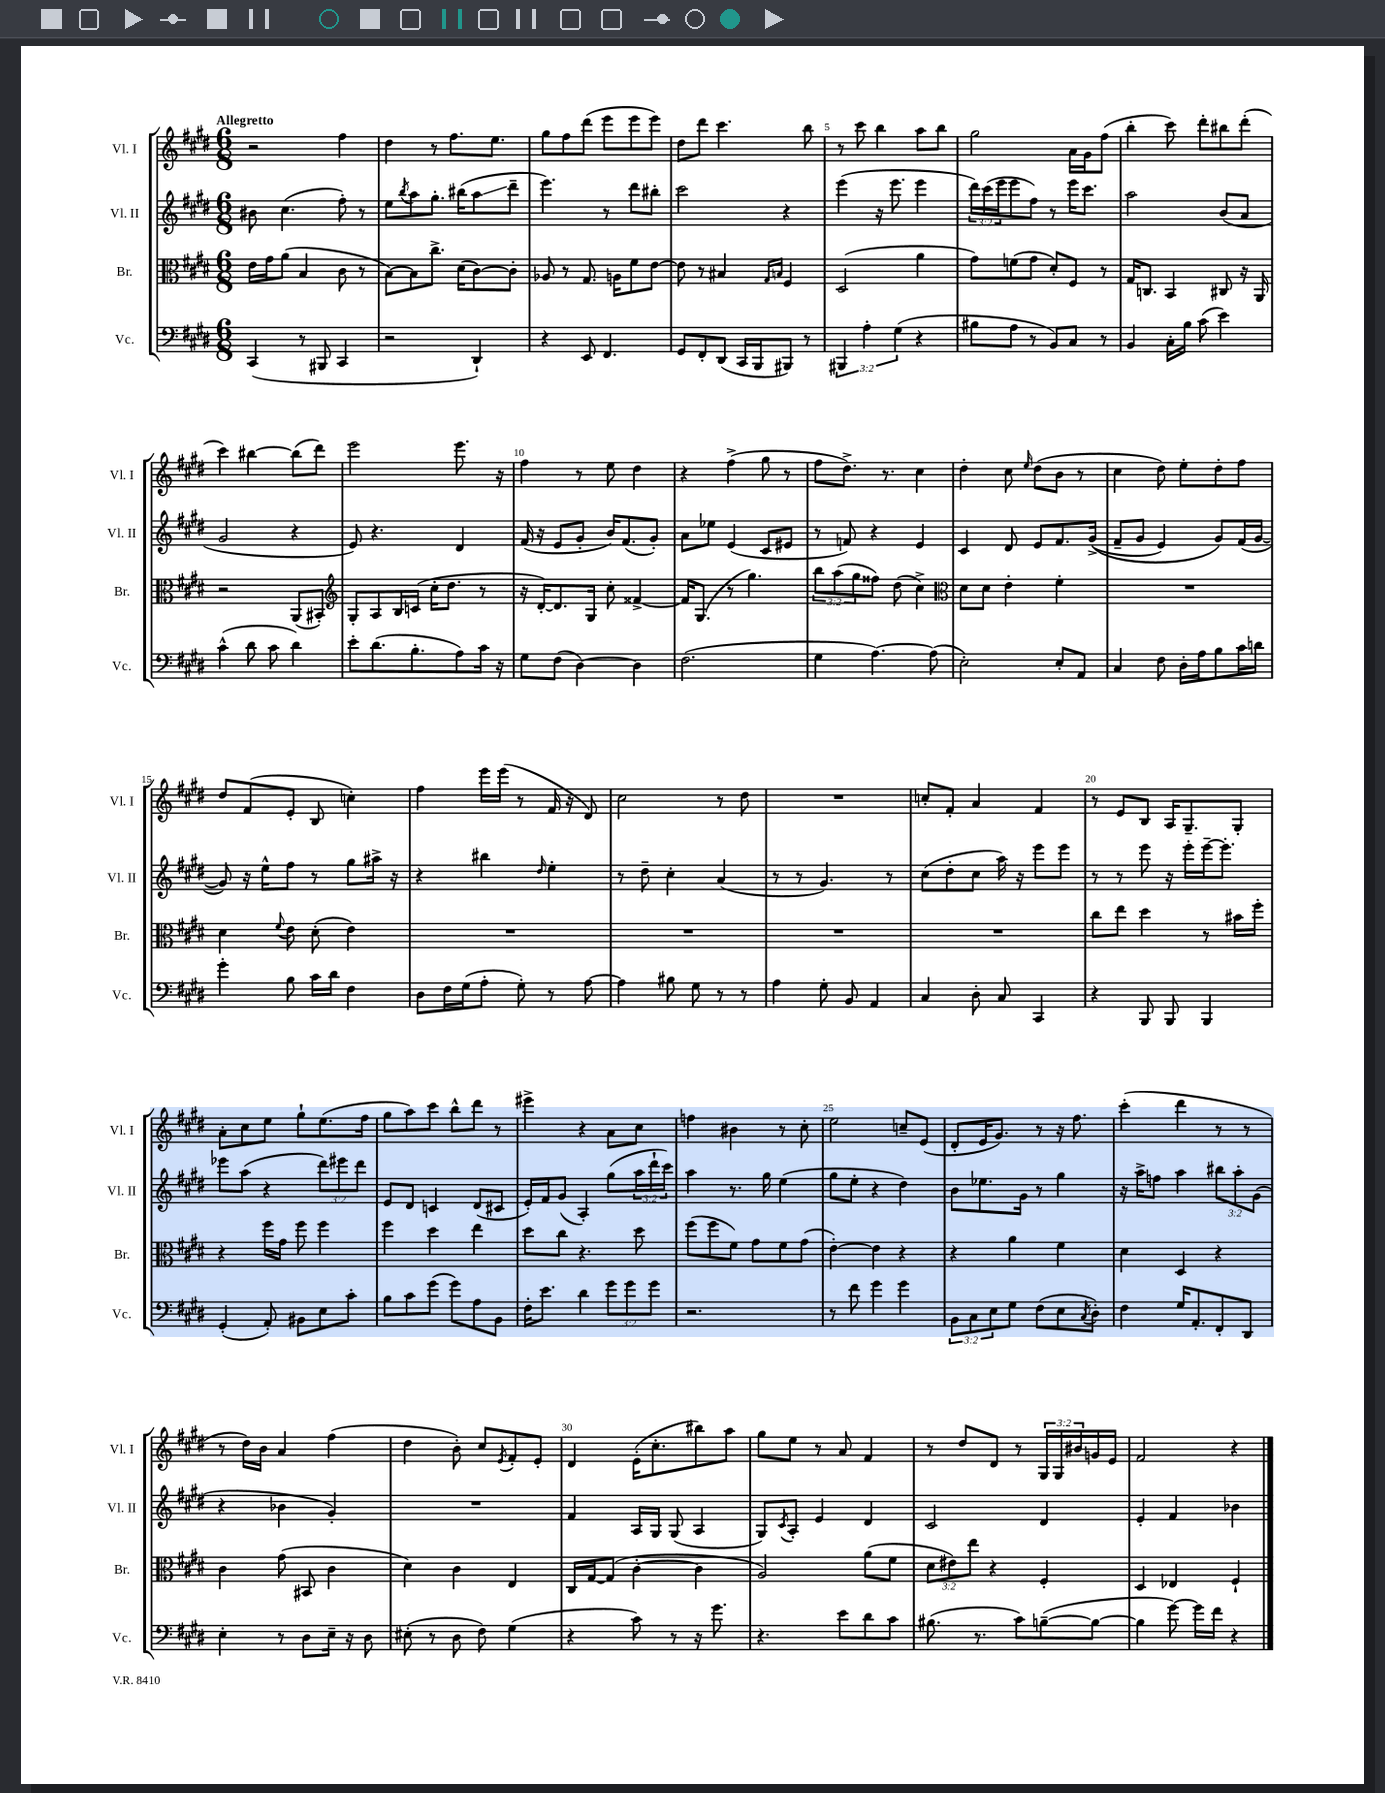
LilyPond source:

<<
\new StaffGroup <<
\new Staff = "s0" \with { instrumentName = "Vl. I" shortInstrumentName = "Vl. I" } {
    \clef treble \key e \major \numericTimeSignature \time 6/8 \override Staff.TupletNumber.text = #tuplet-number::calc-fraction-text \tempo "Allegretto"
    r2 fis''4 |
    dis''4 r8 fis''8. e''8. |
    gis''8 fis''8 dis'''8( e'''8 e'''8 e'''8) |
    dis''8 dis'''8 cis'''4. b''8 |
    r8 cis'''8 b''4 a''8 b''8 |
    gis''2 a'16 gis'16 fis''8( |
    b''4-. cis'''8) dis'''8-. bis''8 dis'''8-.( |
    cis'''4) bis''4~ bis''8( dis'''8) |
    e'''2 e'''8. r16 |
    fis''4 r8 e''8 dis''4 |
    r4 fis''4->( gis''8 r8 |
    fis''8 dis''8.->) r8. cis''4 |
    dis''4-. cis''8 \grace { e''16 } dis''8( b'8 r8 |
    cis''4 dis''8) e''8-. dis''8-. fis''8 |
    dis''8 fis'8( e'8-. b8 c''4-.) |
    fis''4 e'''16 e'''16( r8 fis'16 r16 dis'8) |
    cis''2 r8 dis''8 |
    R2. |
    c''8-. fis'8-. a'4 fis'4 |
    r8 e'8 b8 a16 gis8.-- gis8-. |
    a'8-. cis''8 e''8 gis''8-! e''8.( fis''16 |
    gis''8 a''8) cis'''8 b''8-^ dis'''8 r8 |
    eis'''4-> r4 a'8 cis''8 |
    f''4 bis'4 r8 cis''8-. |
    e''2 c''8-- e'8( |
    dis'8-. e'16 gis'8.) r8 r16 fis''8. |
    cis'''4-.( dis'''4 r8 r8 |
    r8 dis''16) b'16 a'4 fis''4( |
    dis''4 b'8-.) cis''8 \acciaccatura { e'8 } fis'8-. e'8-. |
    dis'4 e'16-.( cis''8.-. bis''8) a''8 |
    gis''8 e''8 r8 a'8 fis'4 |
    r8 dis''8 dis'8 r8 \tuplet 3/2 { gis16 gis16 bis'16 } g'16 e'16 |
    fis'2 r4 \bar "|." |
}
\new Staff = "s1" \with { instrumentName = "Vl. II" shortInstrumentName = "Vl. II" } {
    \clef treble \key e \major \numericTimeSignature \time 6/8 \override Staff.TupletNumber.text = #tuplet-number::calc-fraction-text
    bis'8 cis''4.( fis''8-.) r8 |
    e''8 \acciaccatura { b''8 } a''8 gis''8.-. bis''16( a''8\glissando dis'''8-- |
    e'''4.) r8 dis'''8 bis''8-. |
    cis'''2 r4 |
    e'''4( r16 e'''8. e'''4 |
    \tuplet 3/2 { dis'''16) cis'''16( e'''16 } e'''8 fis''8) r8 e'''16 cis'''8. |
    a''2 b'8( a'8 |
    gis'2 r4 |
    e'8) r4. dis'4 |
    fis'16( r16 e'8 gis'8-. b'16) fis'8.( gis'8-.) |
    a'8 ees''8 e'4( cis'8 eis'8 |
    r8 f'8) r4 e'4 |
    cis'4 dis'8 e'8 fis'8. gis'16->(\( |
    fis'8-- gis'8 e'4) gis'8\) fis'16( gis'16~ |
    gis'8) r16 e''16-^ fis''8 r8 gis''8 ais''16-> r16 |
    r4 bis''4 \grace { dis''16 } e''4-. |
    r8 dis''8-- cis''4-. a'4( |
    r8 r8 gis'4.) r8 |
    cis''8( dis''8-. cis''8 a''16) r16 e'''8 e'''8 |
    r8 r8 e'''8 r16 e'''16-. e'''16~-- e'''8.-. |
    ees'''8 a''8( r4 \tuplet 3/2 { dis'''8) eis'''8 dis'''8 } |
    e'8 dis'8 c'4 dis'8( cis'8 |
    e'16-.) fis'16 gis'8( a4-.) gis''8( \tuplet 3/2 { a''16 dis'''16-! cis'''16) } |
    a''4 r8. gis''16 e''4( |
    gis''8 e''8-. r4 dis''4) |
    b'8 ees''8. gis'16 r8 gis''4 |
    r16 a''16-> f''8 a''4 \tuplet 3/2 { bis''8 a''8-. gis'8( } |
    r4 bes'4 gis'4-.) |
    R2. |
    fis'4 a16 gis16 gis8( a4 |
    gis8) \acciaccatura { cis'8 } a8-. e'4 dis'4 |
    cis'2 dis'4 |
    e'4-. fis'4 bes'4 \bar "|." |
}
\new Staff = "s2" \with { instrumentName = "Br." shortInstrumentName = "Br." } {
    \clef alto \key e \major \numericTimeSignature \time 6/8 \override Staff.TupletNumber.text = #tuplet-number::calc-fraction-text
    e'16 gis'16 a'8( b4 cis'8 r8 |
    b8~) b8 cis''8.-> dis'16( cis'8~) cis'8-. |
    aes8 r8 gis8. a16 fis'8 e'8~ |
    e'8 r8 bis4 \grace { gis16 b16 } fis4 |
    dis2( a'4 |
    gis'8) f'8( gis'8 dis'8-.) fis8 r8 |
    gis16 c8. b,4 cis8 r16 a,16 |
    r2 a,8( bis,8-.) |
    \clef treble gis8-. a8 b16 c'16( cis''16-. dis''8. r8 |
    r16 dis'16~-.) dis'8. gis16 cis''8-. fisis'4~-> |
    fisis'16 gis8.( r8 gis''4.) |
    \tuplet 3/2 { b''8 a''8( gis''8 } fisis''8) dis''8( cis''4->) |
    \clef alto dis'8 dis'8 e'4-. fis'4-. |
    R2. |
    dis'4 \appoggiatura { fis'8 } e'8 dis'8-.( e'4) |
    R2. |
    R2. |
    R2. |
    R2. |
    cis''8 e''8 dis''4 r8 bis'16 fis''16-. |
    r4 fis''16 gis'16 fis''8 fis''4 |
    fis''4 dis''4 e''4 |
    dis''8 cis''8 r4. dis''8 |
    fis''8( fis''8 fis'8) gis'8 fis'8 gis'8( |
    e'4~-.) e'4 r4 |
    r4 a'4 fis'4 |
    dis'4 dis4 r4 |
    cis'4 gis'8( bis,8 cis'4 |
    dis'4) cis'4 e4 |
    cis16 gis16~ gis8( cis'4~-. cis'4 |
    a2) a'8( fis'8 |
    \tuplet 3/2 { dis'8 eis'8) e''8 } r4 fis4-. |
    dis4 ees4 fis4-! \bar "|." |
}
\new Staff = "s3" \with { instrumentName = "Vc." shortInstrumentName = "Vc." } {
    \clef bass \key e \major \numericTimeSignature \time 6/8 \override Staff.TupletNumber.text = #tuplet-number::calc-fraction-text
    cis,4( r8 bis,,8 cis,4 |
    r2 dis,4-!) |
    r4 e,8 fis,4. |
    gis,8 fis,8-. dis,8( cis,16 b,,16 bis,,8) r8 |
    \tuplet 3/2 { bis,,4 a4-. gis4( } r4 |
    bis8 a8 r8 b,8) cis8 r8 |
    b,4 cis16-. b16 cis'8( e'4) |
    cis'4-^( dis'8 cis'8 dis'4) |
    e'8-. dis'8.( b8.-. a8) cis'16 r16 |
    gis8 fis8( dis4~) dis4 |
    fis2.( |
    gis4 a4.~) a8( |
    e2-.) e8-. a,8 |
    cis4 fis8 dis16-. a16 b8 cis'16 d'16 |
    gis'4-. b8 cis'16 dis'16 fis4 |
    dis8 fis16 gis16( a8-. gis8-.) r8 a8~ |
    a4 bis8 gis8 r8 r8 |
    a4 gis8-. b,8 a,4 |
    cis4 dis8-. cis8 cis,4 |
    r4 b,,8 b,,8 b,,4 |
    gis,4-.( a,8-.) bis,8 e8 cis'8-. |
    b8 cis'8 gis'8( gis'8) a8 b,8 |
    fis16-. e'8. dis'4 \tuplet 3/2 { gis'8 gis'8 gis'8 } |
    r2. |
    r8 fis'8 gis'4 gis'4 |
    \tuplet 3/2 { b,8 cis8 e8 } gis8 fis8( e8 \acciaccatura { cis8 } dis8-.) |
    fis4 gis16 a,8.-. fis,8-. dis,8 |
    e4-. r8 dis8 e16-- r16 dis8 |
    eis8-.( r8 dis8 fis8) gis4( |
    r4 cis'8) r8 r16 gis'8. |
    r4. e'8 dis'8 cis'8 |
    bis8.( r8. cis'8) b8~--( b8~ |
    b4 gis'8~) gis'16 fis'16 r4 \bar "|." |
}
>>
>>
\layout { \context { \Score \override BarNumber.break-visibility = ##(#f #t #t) barNumberVisibility = #(every-nth-bar-number-visible 5) } }
